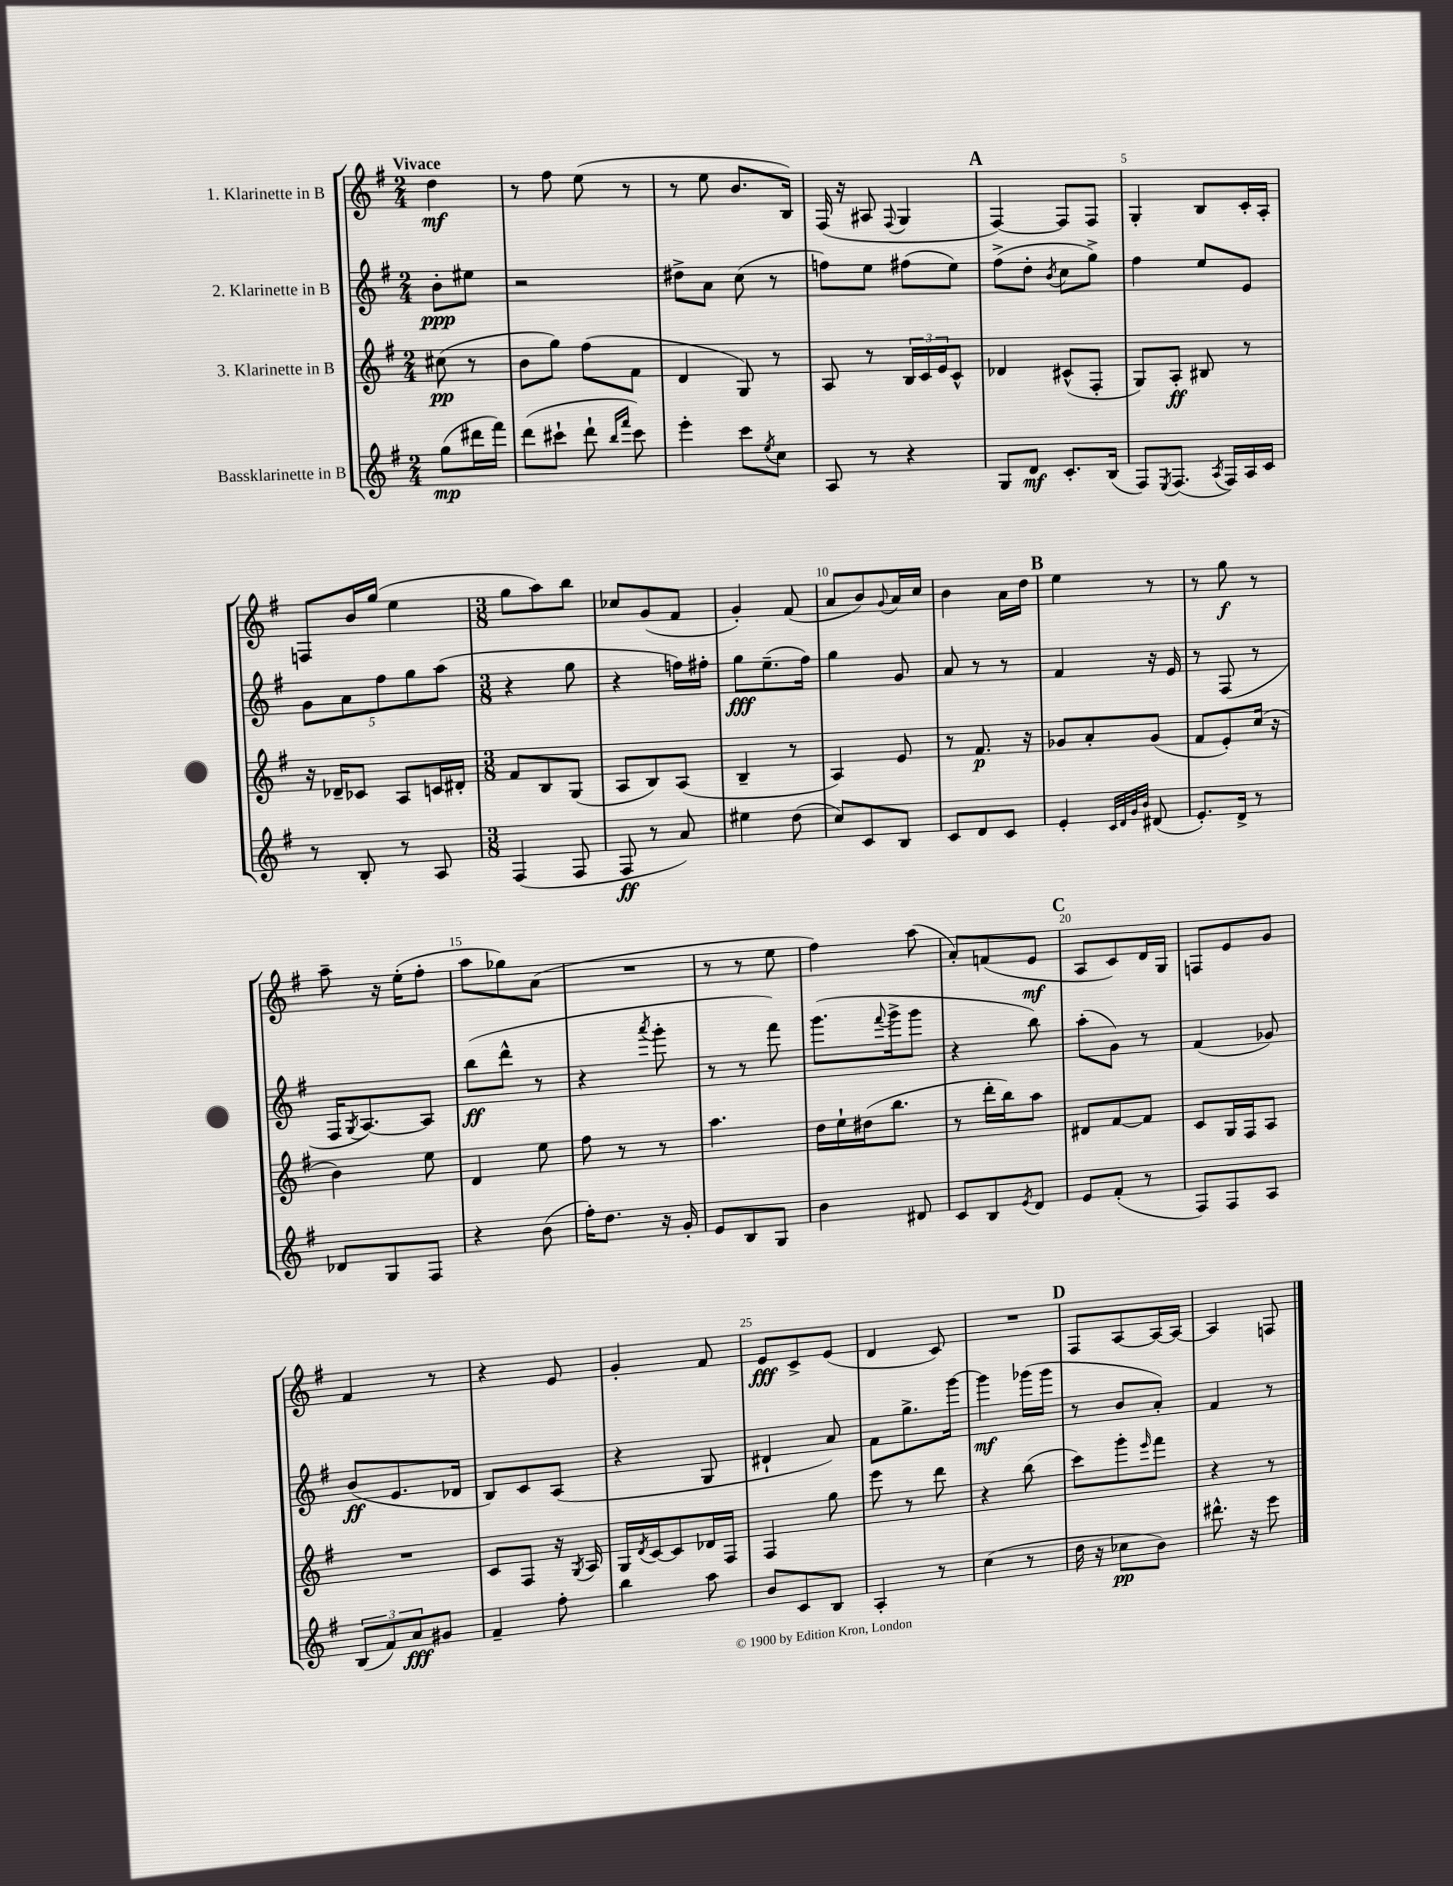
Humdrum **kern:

**kern	**kern	**kern	**kern
*staff4	*staff3	*staff2	*staff1
*clefG2	*clefG2	*clefG2	*clefG2
*k[f#]	*k[f#]	*k[f#]	*k[f#]
*M2/4	*M2/4	*M2/4	*M2/4
(8gg	(8cc#	8b'	4dd
16ddd#	8r	8ee#	.
16fff#)	.	.	.
=	=	=	=
(8ddd	8b	2r	8r
8ccc#`	8gg)	.	8ff#
8ddd`	(8ff#	.	(8ee
16qqbb	.	.	.
16qqfff#	.	.	.
8ccc#)	8f#	.	8r
=	=	=	=
4eee'	4d	8dd#^	8r
.	.	8a	8ee
8ccc	8G)	(8cc	8.b
8qee	.	.	.
8cc	8r	8r	.
.	.	.	16B)
=	=	=	=
8A	8A	8ff)	(16F#
.	.	.	16r
8r	8r	8ee	8A#
.	.	.	8qqF#
4r	24B	(8ff#	4G
.	24c	.	.
.	24e	.	.
.	8c^^	8ee)	.
=	=	=	=
8G	4d-	(8ff#^	[4F#)
8d	.	8dd'	.
.	.	8qb	.
8.c'	(8c#^^	8cc	8F#]
.	8F#'	8gg^)	8F#
(16B	.	.	.
=	=	=	=
8F#)	8G)	4ff#	4G'
8qE	.	.	.
(8.F#	8A'	.	.
.	8B#	8ee	8B
8qA	.	.	.
16F#)	.	.	.
16A	8r	8e	16c'
16c	.	.	16A'
=	=	=	=
8r	16r	10g	8F
.	16d-~	.	.
.	.	10a	.
8B'	8c-	.	16b
.	.	.	(16gg
.	.	10ff#	.
8r	8A	.	4ee
.	.	10gg	.
8A	16c	.	.
.	.	(10aa	.
.	16d#'	.	.
=	=	=	=
*M3/8	*M3/8	*M3/8	*M3/8
(4F#	8f#	4r	8gg
.	8B	.	8aa)
8F#	(8G	8gg	8bb
=	=	=	=
8F#	8A	4r	8cc-
8r	8B)	.	(8g
8a)	(8A	16ff)	8f#
.	.	16ff#'	.
=	=	=	=
4ee#	4B~	8gg	4g')
.	.	(8.ee~	.
(8dd	8r	.	(8f#
.	.	16ff#)	.
=	=	=	=
8cc)	4A)	4gg	8a
8c	.	.	8b)
.	.	.	8qqg
8B	8e	8g	16a
.	.	.	16cc
=	=	=	=
8c	8r	8a	4b
8d	8.f#	8r	.
8c	.	8r	16a
.	16r	.	16dd
=	=	=	=
4e'	8g-	4f#	4ee
.	8a'	.	.
32qqc	.	.	.
32qqd	.	.	.
32qqg	.	.	.
32qqb	.	.	.
(8d#	(8g-	16r	8r
.	.	16e	.
=	=	=	=
8.e')	8f#	8r	8r
.	8e')	(8F#	8gg
16d^	.	.	.
8r	(16cc	8r	8r
.	16r	.	.
=	=	=	=
8d-	4b)	16F#	8aa~
.	.	8qG	.
.	.	[8.A)	.
8G	.	.	16r
.	.	.	(16ee'
8F#	8ee	8A]	8ff#'
=	=	=	=
4r	4d	(8bb	8aa
.	.	8ddd^^	8gg-)
(8b	8ee	8r	(8a
=	=	=	=
16ff#')	8ff#	4r	4.r
8.dd	.	.	.
.	8r	.	.
.	.	8qaaa	.
16r	8r	8ggg'	.
16g'	.	.	.
=	=	=	=
8e	4.aa	8r	8r
8B	.	8r	8r
8G	.	8fff#)	8ee
=	=	=	=
4b	16dd	(8.ggg	4ff#)
.	16ee`	.	.
.	(16dd#	.	.
.	.	8qqfff#	.
.	8.bb	16ggg^	.
8d#	.	8ggg	(8aa
=	=	=	=
8c	8r	4r	8a')
8B	16ddd'	.	(8f
.	16bb)	.	.
8qe	.	.	.
8d	8aa	8bb)	8e
=	=	=	=
8e	8d#	(8aa'	8A
(8f#'	[8f#	8g)	8c)
8r	8f#]	8r	16d
.	.	.	16G
=	=	=	=
8F#)	8c	(4f#	8F
8F#	16G	.	8e
.	16F#	.	.
8A	8A	8g-)	8g
=	=	=	=
(12B	4.r	(8b	4f#
12f#)	.	.	.
.	.	8.e	.
12a	.	.	.
8g#	.	.	8r
.	.	16d-	.
=	=	=	=
4f#~	8c	8B)	4r
.	8F#	8c	.
8ff#'	16r	(8A	8e
.	8qG	.	.
.	16A	.	.
=	=	=	=
4bb	16G	4r	4g'
.	8qd	.	.
.	[16c	.	.
.	8c]	.	.
8aa	16d-	8G	8f#
.	16F#	.	.
=	=	=	=
8b	4F#	4d#`	8e
8c	.	.	8c^
8B	8gg	8a)	(8e
=	=	=	=
4A'	8eee	8f#	4d
.	8r	8.gg^	.
8r	8ddd	.	8c)
.	.	[16ggg	.
=	=	=	=
(4cc	4r	4ggg]	4.r
8r	(8bb	(16ggg-	.
.	.	16ggg-	.
=	=	=	=
16dd	8ccc)	8r	8F#
16r	.	.	.
8cc-	8ggg'	8b	[8A
.	16qqeee	.	.
8b)	8fff#	8a')	16A_
.	.	.	16A_
=	=	=	=
8.ddd#^^	4r	4f#	4A]
16r	.	.	.
8eee	8r	8r	8F
==	==	==	==
*-	*-	*-	*-
